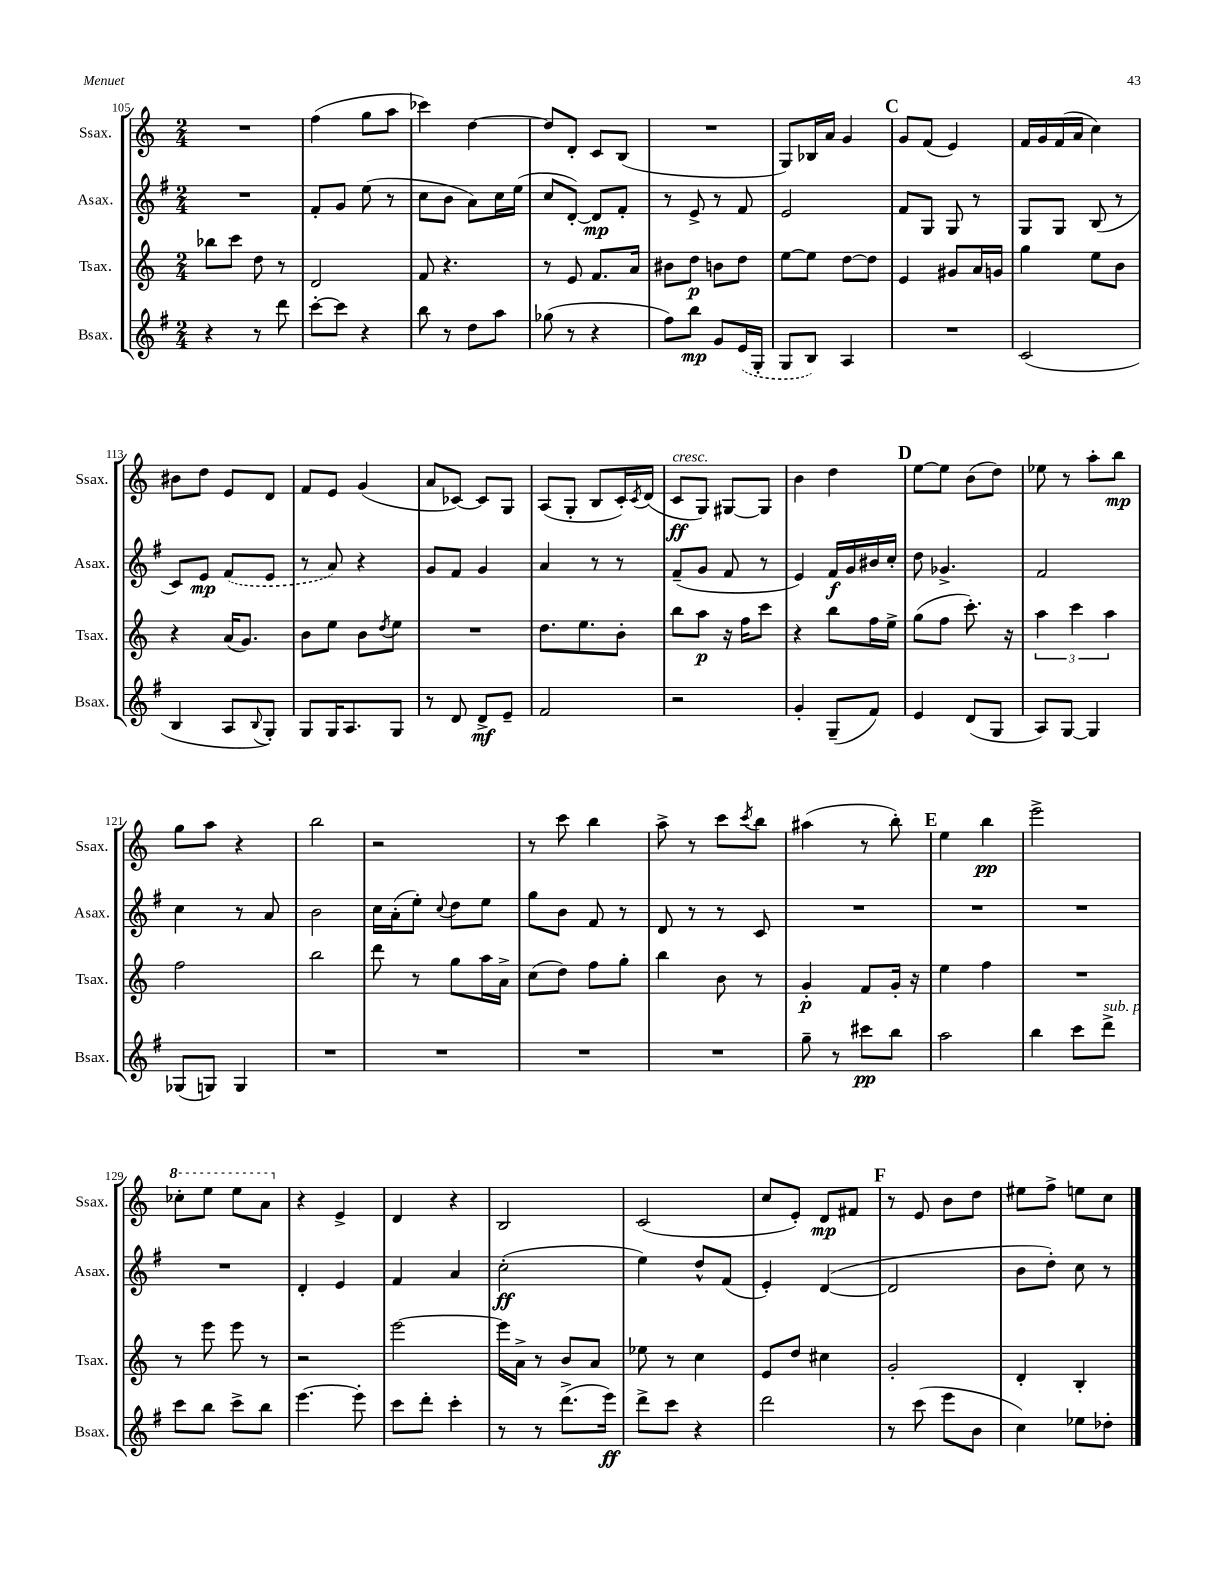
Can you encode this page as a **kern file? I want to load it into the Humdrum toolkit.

**kern	**dynam	**kern	**dynam	**kern	**dynam	**kern	**dynam
*part4	*part4	*part3	*part3	*part2	*part2	*part1	*part1
*staff4	*staff4	*staff3	*staff3	*staff2	*staff2	*staff1	*staff1
*I"Bsax.	*	*I"Tsax.	*	*I"Asax.	*	*I"Ssax.	*
*I'Bsax.	*	*I'Tsax.	*	*I'Asax.	*	*I'Ssax.	*
*clefG2	*	*clefG2	*	*clefG2	*	*clefG2	*
*k[f#]	*	*k[]	*	*k[f#]	*	*k[]	*
*M2/4	*	*M2/4	*	*M2/4	*	*M2/4	*
=105	=105	=105	=105	=105	=105	=105	=105
4r	.	8bb-X\L	.	2r	.	2r	.
.	.	8ccc\J	.	.	.	.	.
8r	.	8dd\	.	.	.	.	.
8ddd\	.	8r	.	.	.	.	.
=106	=106	=106	=106	=106	=106	=106	=106
[8ccc'\L	.	2d/	.	8f#'/L	.	(4ff\	.
8ccc\J]	.	.	.	8g/J	.	.	.
4r	.	.	.	(8ee\	.	8gg\L	.
.	.	.	.	8r	.	8aa\J	.
=107	=107	=107	=107	=107	=107	=107	=107
8bb\	.	8f/	.	8cc\L	.	4ccc-X\)	.
8r	.	4.r	.	8b\J	.	.	.
8dd\L	.	.	.	8a\L)	.	[4dd\	.
8aa\J	.	.	.	16cc\L	.	.	.
.	.	.	.	(16ee\JJ	.	.	.
=108	=108	=108	=108	=108	=108	=108	=108
(8gg-X\	.	8r	.	8cc/L	.	8dd/L]	.
8r	.	8e/	.	[8d'/J)	.	8d'/J	.
4r	.	8.f/L	.	8d/L]	mp	8c/L	.
.	.	.	.	8f#'/J	.	(8B/J	.
.	.	16a/Jk	.	.	.	.	.
=109	=109	=109	=109	=109	=109	=109	=109
8ff#\L)	.	8b#X\L	.	8r	.	2r	.
8bb\J	mp	8dd\J	p	8e^/	.	.	.
8g/L	.	8bn\L	.	8r	.	.	.
(16e/L	.	8dd\J	.	8f#/	.	.	.
16G'/JJ	.	.	.	.	.	.	.
=110	=110	=110	=110	=110	=110	=110	=110
8G/L	.	[8ee\L	.	2e/	.	8G/L)	.
8B/J)	.	8ee\J]	.	.	.	16B-X/L	.
.	.	.	.	.	.	16a/JJ	.
4A/	.	[8dd\L	.	.	.	4g/	.
.	.	8dd\J]	.	.	.	.	.
!!LO:REH:place=s1:t=C
=111	=111	=111	=111	=111	=111	=111	=111
2r	.	4e/	.	8f#/L	.	8g/L	.
.	.	.	.	8G/J	.	(8f/J	.
.	.	8g#X/L	.	8G/	.	4e/)	.
.	.	16a/L	.	8r	.	.	.
.	.	16gn/JJ	.	.	.	.	.
=112	=112	=112	=112	=112	=112	=112	=112
(2c/	.	4gg\	.	8G/L	.	16f/LL	.
.	.	.	.	.	.	16g/	.
.	.	.	.	8G/J	.	(16f/	.
.	.	.	.	.	.	16a/JJ	.
.	.	8ee\L	.	(8B/	.	4cc\)	.
.	.	8b\J	.	8r	.	.	.
!!LO:LB:g=z
=113	=113	=113	=113	=113	=113	=113	=113
4B/	.	4r	.	8c/L)	.	8b#X\L	.
.	.	.	.	8e/J	mp	8dd\J	.
8A/L	.	(16a/KL	.	(8f#/L	.	8e/L	.
.	.	8.g/J)	.	.	.	.	.
8qqB/	.	.	.	.	.	.	.
8G'/J)	.	.	.	8e/J	.	8d/J	.
=114	=114	=114	=114	=114	=114	=114	=114
8G/L	.	8b\L	.	8r	.	8f/L	.
16G/K	.	8ee\J	.	8a/)	.	8e/J	.
8.A/	.	.	.	.	.	.	.
.	.	8b\L	.	4r	.	(4g/	.
.	.	8qdd/	.	.	.	.	.
8G/J	.	8ee\J	.	.	.	.	.
=115	=115	=115	=115	=115	=115	=115	=115
8r	.	2r	.	8g/L	.	8a/L	.
8d/	.	.	.	8f#/J	.	[8c-X/J)	.
8d^/L	mf	.	.	4g/	.	8c-/L]	.
8e~/J	.	.	.	.	.	8G/J	.
=116	=116	=116	=116	=116	=116	=116	=116
2f#/	.	8.dd\L	.	4a/	.	(8A/L	.
.	.	.	.	.	.	8G'/J	.
.	.	8.ee\	.	.	.	.	.
.	.	.	.	8r	.	8B/L	.
.	.	8b'\J	.	8r	.	16c'/L)	.
.	.	.	.	.	.	8qc/	.
.	.	.	.	.	.	(16d/JJ	.
=117	=117	=117	=117	=117	=117	=117	=117
!	!	!	!	!	!	!LO:TX:a:i:t=cresc.	!
2r	.	8bb\L	.	(8f#~/L	.	8c/L	ff
.	.	8aa\J	p	8g/J	.	8G/J)	.
.	.	16r	.	8f#/	.	[8G#X/L	.
.	.	16ff\KL	.	.	.	.	.
.	.	8ccc\J	.	8r	.	8G#/J]	.
=118	=118	=118	=118	=118	=118	=118	=118
4g'/	.	4r	.	4e/)	.	4b\	.
(8G~/L	.	8bb\L	.	16f#/LL	f	4dd\	.
.	.	.	.	16g/	.	.	.
8f#/J)	.	16ff\L	.	16b#X/	.	.	.
.	.	16ee^\JJ	.	16cc'/JJ	.	.	.
!!LO:REH:place=s1:t=D
=119	=119	=119	=119	=119	=119	=119	=119
4e/	.	(8gg\L	.	8dd\	.	[8ee\L	.
.	.	8ff\J	.	4.g-X^/	.	8ee\J]	.
(8d/L	.	8.ccc'\)	.	.	.	(8b\L	.
8G/J	.	.	.	.	.	8dd\J)	.
.	.	16r	.	.	.	.	.
=120	=120	=120	=120	=120	=120	=120	=120
8A/L)	.	6aa\	.	2f#/	.	8ee-X\	.
[8G/J	.	.	.	.	.	8r	.
.	.	6ccc\	.	.	.	.	.
4G/]	.	.	.	.	.	8aa'\L	.
.	.	6aa\	.	.	.	.	.
.	.	.	.	.	.	8bb\J	mp
!!LO:LB:g=z
=121	=121	=121	=121	=121	=121	=121	=121
(8G-X/L	.	2ff\	.	4cc\	.	8gg\L	.
8Gn/J)	.	.	.	.	.	8aa\J	.
4G/	.	.	.	8r	.	4r	.
.	.	.	.	8a/	.	.	.
=122	=122	=122	=122	=122	=122	=122	=122
2r	.	2bb\	.	2b\	.	2bb\	.
=123	=123	=123	=123	=123	=123	=123	=123
2r	.	8ddd\	.	16cc\LL	.	2r	.
.	.	.	.	(16a'\J	.	.	.
.	.	8r	.	8ee'\J)	.	.	.
.	.	.	.	8qqcc/	.	.	.
.	.	8gg\L	.	8dd\L	.	.	.
.	.	16aa\L	.	8ee\J	.	.	.
.	.	16a^\JJ	.	.	.	.	.
=124	=124	=124	=124	=124	=124	=124	=124
2r	.	(8cc\L	.	8gg\L	.	8r	.
.	.	8dd\J)	.	8b\J	.	8ccc\	.
.	.	8ff\L	.	8f#/	.	4bb\	.
.	.	8gg'\J	.	8r	.	.	.
=125	=125	=125	=125	=125	=125	=125	=125
2r	.	4bb\	.	8d/	.	8aa^\	.
.	.	.	.	8r	.	8r	.
.	.	8b\	.	8r	.	8ccc\L	.
.	.	.	.	.	.	8qccc/	.
.	.	8r	.	8c/	.	8bb\J	.
=126	=126	=126	=126	=126	=126	=126	=126
8gg~\	.	4g'/	p	2r	.	(4aa#X\	.
8r	.	.	.	.	.	.	.
8ccc#X\L	pp	8f/L	.	.	.	8r	.
8bb\J	.	16g'/Jk	.	.	.	8bb'\)	.
.	.	16r	.	.	.	.	.
!!LO:REH:place=s1:t=E
=127	=127	=127	=127	=127	=127	=127	=127
2aa\	.	4ee\	.	2r	.	4ee\	.
.	.	4ff\	.	.	.	4bb\	pp
=128	=128	=128	=128	=128	=128	=128	=128
4bb\	.	2r	.	2r	.	2eee^\	.
8ccc\L	.	.	.	.	.	.	.
!LO:TX:a:i:t=sub. p	!	!	!	!	!	!	!
8ddd^\J	.	.	.	.	.	.	.
!!LO:LB:g=z
=129	=129	=129	=129	=129	=129	=129	=129
*	*	*	*	*	*	*8va	*
8ccc\L	.	8r	.	2r	.	8ccc-X'\L	.
8bb\J	.	8eee\	.	.	.	8eee\J	.
8ccc^\L	.	8eee\	.	.	.	8eee\L	.
8bb\J	.	8r	.	.	.	8aa\J	.
=130	=130	=130	=130	=130	=130	=130	=130
*	*	*	*	*	*	*X8va	*
[4.eee\	.	2r	.	4d'/	.	4r	.
.	.	.	.	4e/	.	4e^/	.
8eee'\]	.	.	.	.	.	.	.
=131	=131	=131	=131	=131	=131	=131	=131
8ccc\L	.	[2eee\	.	4f#/	.	4d/	.
8ddd'\J	.	.	.	.	.	.	.
4ccc'\	.	.	.	4a/	.	4r	.
=132	=132	=132	=132	=132	=132	=132	=132
8r	.	16eee\LL]	.	(2cc'\	ff	2B/	.
.	.	16a^\JJ	.	.	.	.	.
8r	.	8r	.	.	.	.	.
(8.ddd^\L	.	8b/L	.	.	.	.	.
.	.	8a/J	.	.	.	.	.
16eee\Jk)	ff	.	.	.	.	.	.
=133	=133	=133	=133	=133	=133	=133	=133
8ddd^\L	.	8ee-X\	.	4ee\)	.	(2c/	.
8ccc\J	.	8r	.	.	.	.	.
4r	.	4cc\	.	8dd^^/L	.	.	.
.	.	.	.	(8f#/J	.	.	.
=134	=134	=134	=134	=134	=134	=134	=134
2ddd\	.	8e/L	.	4e'/)	.	8cc/L	.
.	.	8dd/J	.	.	.	8e'/J)	.
.	.	4cc#X\	.	([4d/	.	8d/L	mp
.	.	.	.	.	.	8f#X/J	.
!!LO:REH:place=s1:t=F
=135	=135	=135	=135	=135	=135	=135	=135
8r	.	2g'/	.	2d/]	.	8r	.
(8ccc\	.	.	.	.	.	8e/	.
8eee\L	.	.	.	.	.	8b\L	.
8b\J	.	.	.	.	.	8dd\J	.
=136	=136	=136	=136	=136	=136	=136	=136
4cc\)	.	4d'/	.	8b\L	.	8ee#X\L	.
.	.	.	.	8dd'\J)	.	8ff^\J	.
8ee-X\L	.	4B'/	.	8cc\	.	8een\L	.
8dd-X'\J	.	.	.	8r	.	8cc\J	.
==	==	==	==	==	==	==	==
*-	*-	*-	*-	*-	*-	*-	*-
